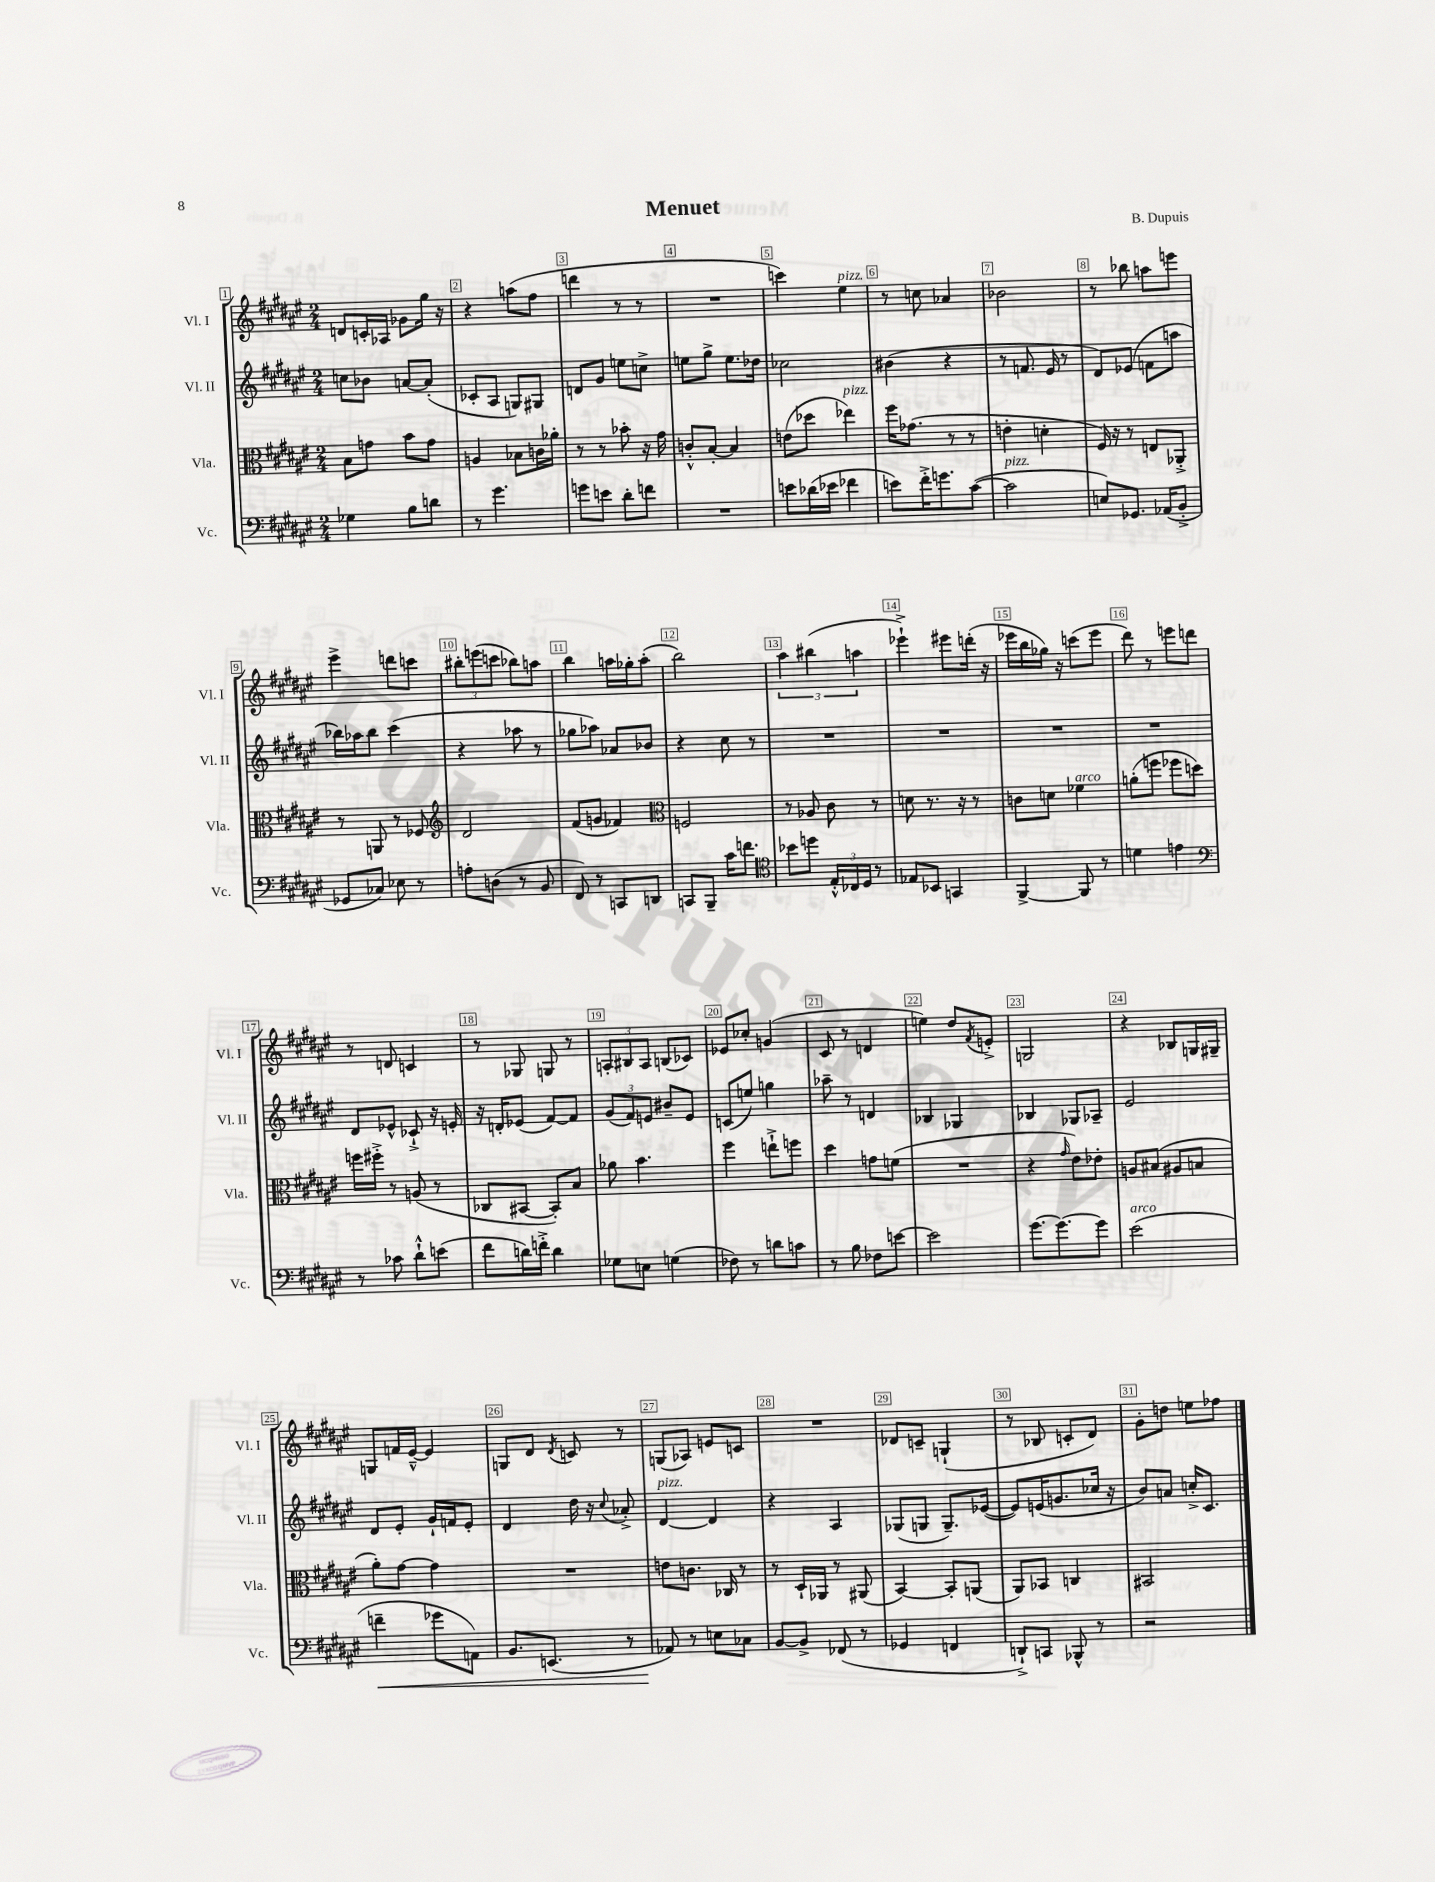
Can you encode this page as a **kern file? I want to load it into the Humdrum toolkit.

**kern	**dynam	**kern	**kern	**kern
*part4	*part4	*part3	*part2	*part1
*staff4	*staff4	*staff3	*staff2	*staff1
*I"Vc.	*	*I"Vla.	*I"Vl. II	*I"Vl. I
*I'Vc.	*	*I'Vla.	*I'Vl. II	*I'Vl. I
*clefF4	*	*clefC3	*clefG2	*clefG2
*k[f#c#g#d#a#e#]	*	*k[f#c#g#d#a#e#]	*k[f#c#g#d#a#e#]	*k[f#c#g#d#a#e#]
*M2/4	*	*M2/4	*M2/4	*M2/4
=1	=1	=1	=1	=1
4G-X\	.	8B\L	8ccn\L	8dn/L
.	.	8gn\J	8b-X\J	16cn'/L
.	.	.	.	16A-X/JJ
8B\L	.	8b\L	[8an/L	8g-X\L
8dn\J	.	8g\J	(8a'/J]	16gg#\Jk
.	.	.	.	16r
=2	=2	=2	=2	=2
8r	.	4An/	8c-X'/L	4r
4.g#\	.	.	8A#/J	.
.	.	8B-X\L	8Gn/L)	(8aan\L
.	.	16cn\L	8G#X/J	8ff#\J
.	.	16a-X'\JJ	.	.
=3	=3	=3	=3	=3
8gn\L	.	8r	8dn/L	4dddn\
8en\J	.	8r	8g#/J	.
8d#'\L	.	8b-X'\	8een\L	8r
8fn\J	.	16r	8ccn^\J	8r
.	.	16g#\	.	.
=4	=4	=4	=4	=4
2r	.	8cn'^^/L	8een\L	2r
.	.	[8B'/J	8gg#^\J	.
.	.	4B/]	8.ee\L	.
.	.	.	16dd-X\Jk	.
=5	=5	=5	=5	=5
8en\L	.	(8en\L	2cc-X\	4cccn\)
(16d-X\L	.	8dd-X\J	.	.
16e-X\JJ	.	.	.	.
!	!	!	!	!LO:TX:a:i:t=pizz.
!	!	!LO:TX:a:i:t=pizz.	!	!
4f-X\	.	4ee-X\)	.	4ee#\
=6	=6	=6	=6	=6
8en\L)	.	16ff#\KL	(4b#X\	8r
.	.	(8.g-X\J	.	.
16f#'^\K	.	.	.	8ccn\
8.gn\	.	.	.	.
.	.	8r	4r	4a-X/
([8c#\J	.	8r	.	.
=7	=7	=7	=7	=7
!LO:TX:a:i:t=pizz.	!	!	!	!
2c#\]	.	4en'\	8r	2b-X\
.	.	.	8.fn/	.
.	.	4dn'\	.	.
.	.	.	16e#/	.
.	.	.	8r	.
=8	=8	=8	=8	=8
8En/L)	.	16F#/)	8d#/L)	8r
.	.	16r	.	.
8.GG-X/J	.	8r	(8e-X/J	8bb-X\
.	.	8En/L	8fn\L	8aan\L
(16AA-X/KL	.	.	.	.
8BB'^/J	.	8AA-X'^/J	8aan\J	8eeen\J
!!LO:LB:g=z
=9	=9	=9	=9	=9
8GG-X/L	.	8r	16bb-X\LL)	4eee#^\
.	.	.	16aa-X\J	.
8C-X/J)	.	8AAn/	8bb-\J	.
8E-X\	.	8r	(4ccc#\	8dddn\L
8r	.	8F-X/	.	8cccn\J
=10	=10	=10	=10	=10
*	*	*clefG2	*	*
8An'\L	.	2d#/	4r	12bb#X'\L
.	.	.	.	(12eeen\
(8Dn\J	.	.	.	.
.	.	.	.	12cccn\J
8r	.	.	8aa-X\	8bb-X\L)
8BB/	.	.	8r	8aan\J
=11	=11	=11	=11	=11
8FF#/)	.	(8f#/L	8gg-X\L	4bb\
8r	.	8gn/J	8aa-X\J)	.
8CCn/L	.	4f-X/)	8a-X/L	16aan\LL
.	.	.	.	16gg-X'\J
8DDn/J	.	.	8b-X/J	(8aa'\J
=12	=12	=12	=12	=12
*	*	*clefC3	*	*
8CCn/L	.	2Fn/	4r	2bb\)
8BBB~/J	.	.	.	.
16c#\KL	.	.	8cc#\	.
8.fn\J	.	.	.	.
.	.	.	8r	.
=13	=13	=13	=13	=13
*clefC4	*	*	*	*
8b-X\L	.	8r	2r	6aa#\
8ddn\J	.	8A-X/	.	.
.	.	.	.	(6bb#X\
24E#'^^/LL	.	8c#\	.	.
24C-X/	.	.	.	.
24D#/JJ	.	.	.	6aan\
8r	.	8r	.	.
=14	=14	=14	=14	=14
8E-X/L	.	8dn\	2r	4eee-X`^\)
8BB-X/J	.	8.r	.	.
4GGn/	.	.	.	8eee#X\L
.	.	16r	.	.
.	.	8r	.	(16dddn'\Jk
.	.	.	.	16r
=15	=15	=15	=15	=15
[4FF#^/	.	8cn\L	2r	16eee-X\LL
.	.	.	.	16bb\
.	.	8dn\J	.	16gg-X\JJ)
.	.	.	.	16r
!	!	!LO:TX:a:i:t=arco	!	!
8FF#/]	.	4f-X\	.	(8cccn\L
8r	.	.	.	8eee-\J
=16	=16	=16	=16	=16
4dn\	.	(8an'\L	2r	8ddd#\)
.	.	8ffn\J	.	8r
4en\	.	8ff-X\L	.	8eeen\L
.	.	8ddn\J)	.	8dddn\J
!!LO:LB:g=z
=17	=17	=17	=17	=17
*clefF4	*	*	*	*
8r	.	16ffn\LL	8d#/L	8r
.	.	16ff#X'^\JJ	.	.
8c-X\	.	8r	8e-X^^/J	8dn/
8d#`^^\L	.	(8An/	8c-X`^/	4cn/
(8en\J	.	8r	16r	.
.	.	.	16en'/	.
=18	=18	=18	=18	=18
8f#\L	.	8C-X/L	16r	8r
.	.	.	16dn'/KL	.
16dn\L)	.	[8BB#X/J	(8e-X/J	8G-X/
16fn'^\JJ	.	.	.	.
4d\	.	8BB#'/L])	[8f#/L)	8Gn/
.	.	8B/J	8f#/J]	8r
=19	=19	=19	=19	=19
8G-X\L	.	8a-X\	(12g#/L	12An'/L
.	.	.	12f#/)	12B#X/
8En\J	.	4.b\	.	.
.	.	.	12en/J	12A/J
(4Gn\	.	.	8b#X~/L	(8Bn/L
.	.	.	8e/J	8c-X/J)
=20	=20	=20	=20	=20
8F-X\)	.	4ff#\	(8cn/L	8e-X/L
8r	.	.	8een/J)	8cc-X'/J
8dn\L	.	8een`^\L	4ggn\	(4gn/
8cn\J	.	8ffn\J	.	.
=21	=21	=21	=21	=21
8r	.	4dd#\	8aa-X~\	8c#/
8B\	.	.	8r	8r
8F-X\L	.	8gn\L	4dn/	4dn/
[8en\J	.	(8fn\J	.	.
=22	=22	=22	=22	=22
2e\]	.	2r	4B-X/	4een\)
.	.	.	4G-X/	8dd#/L
.	.	.	.	8qf#/
.	.	.	.	8en'^/J
=23	=23	=23	=23	=23
[8.g#\L	.	4r	4B-X/	2Gn/
8.g#\_	.	.	.	.
.	.	16qqg#/	.	.
.	.	8e#\L)	8G-X/L	.
8g#\J]	.	8e-X'\J	8A-X~/J	.
=24	=24	=24	=24	=24
!LO:TX:a:i:t=arco	!	!	!	!
(2e#\	.	8An/L	2e#/	4r
.	.	(8B#X/J	.	.
.	.	8A#X/L	.	8B-X/L
.	.	8Bn/J	.	16Gn/L
.	.	.	.	16G#X~/JJ
!!LO:LB:g=z
=25	=25	=25	=25	=25
!	!LO:HP:b	!	!	!
4fn~\	<	8a#'\L)	8d#/L	8Gn/L
.	.	[8g#\J	8e#'/J	16fn/L
.	.	.	.	[16e#~^^/JJ
8g-X\L	.	4g#\]	16g#`/LL	4e#/]
.	.	.	16fn/J	.
8AAn\J)	.	.	8e#'/J	.
=26	=26	=26	=26	=26
8.BB/L	.	2r	4d#/	8Gn/L
.	.	.	.	8d#/J
(8.EEn/J	.	.	.	.
.	.	.	.	8qd#/
.	.	.	16dd#\	8cn/
.	.	.	16r	.
.	.	.	8qqcc#/	.
8r	.	.	8a-X'^/	8r
=27	=27	=27	=27	=27
!	!	!	!LO:TX:a:i:t=pizz.	!
8AA-X/)	.	8en\L	[4d#/	(8Gn/L
8r	[	8.cn\J	.	8A-X/J)
8En\L	.	.	4d#/]	8en/L
.	.	16C-X/	.	.
8C-X\J	.	8r	.	8cn/J
=28	=28	=28	=28	=28
[8BB/L	.	8r	4r	2r
8BB^/J]	.	16D#`/LL	.	.
.	.	16AA-X/JJ	.	.
(8FF-X/	.	8r	4A#/	.
8r	.	(8AA#X/	.	.
=29	=29	=29	=29	=29
4GG-X/	.	[4BB/)	(8G-X/L	8d-X/L
.	.	.	8Gn/J	8cn~/J
4FFn/	.	8BB'/L]	8.G~/L)	(4Gn`/
.	.	(8AAn/J	.	.
.	.	.	([16e-X/Jk	.
=30	=30	=30	=30	=30
8DDn`^/L)	.	8AA#/L)	8e-/L])	8r
8CCn/J	.	8BB-X/J	(16en/K	8B-X/
.	.	.	8.gn/	.
8BBB-X^^/	.	4Cn/	.	8cn'/L
8r	.	.	16cc-X/Jk	8d#/J)
.	.	.	16r	.
=31	=31	=31	=31	=31
2r	.	2BB#X/	8b/L)	8g#'\L
.	.	.	8an/J	8ddn\J
.	.	.	16ccn'^/KL	8een\L
.	.	.	8.c#/J	.
.	.	.	.	8ff-X\J
==	==	==	==	==
*-	*-	*-	*-	*-
